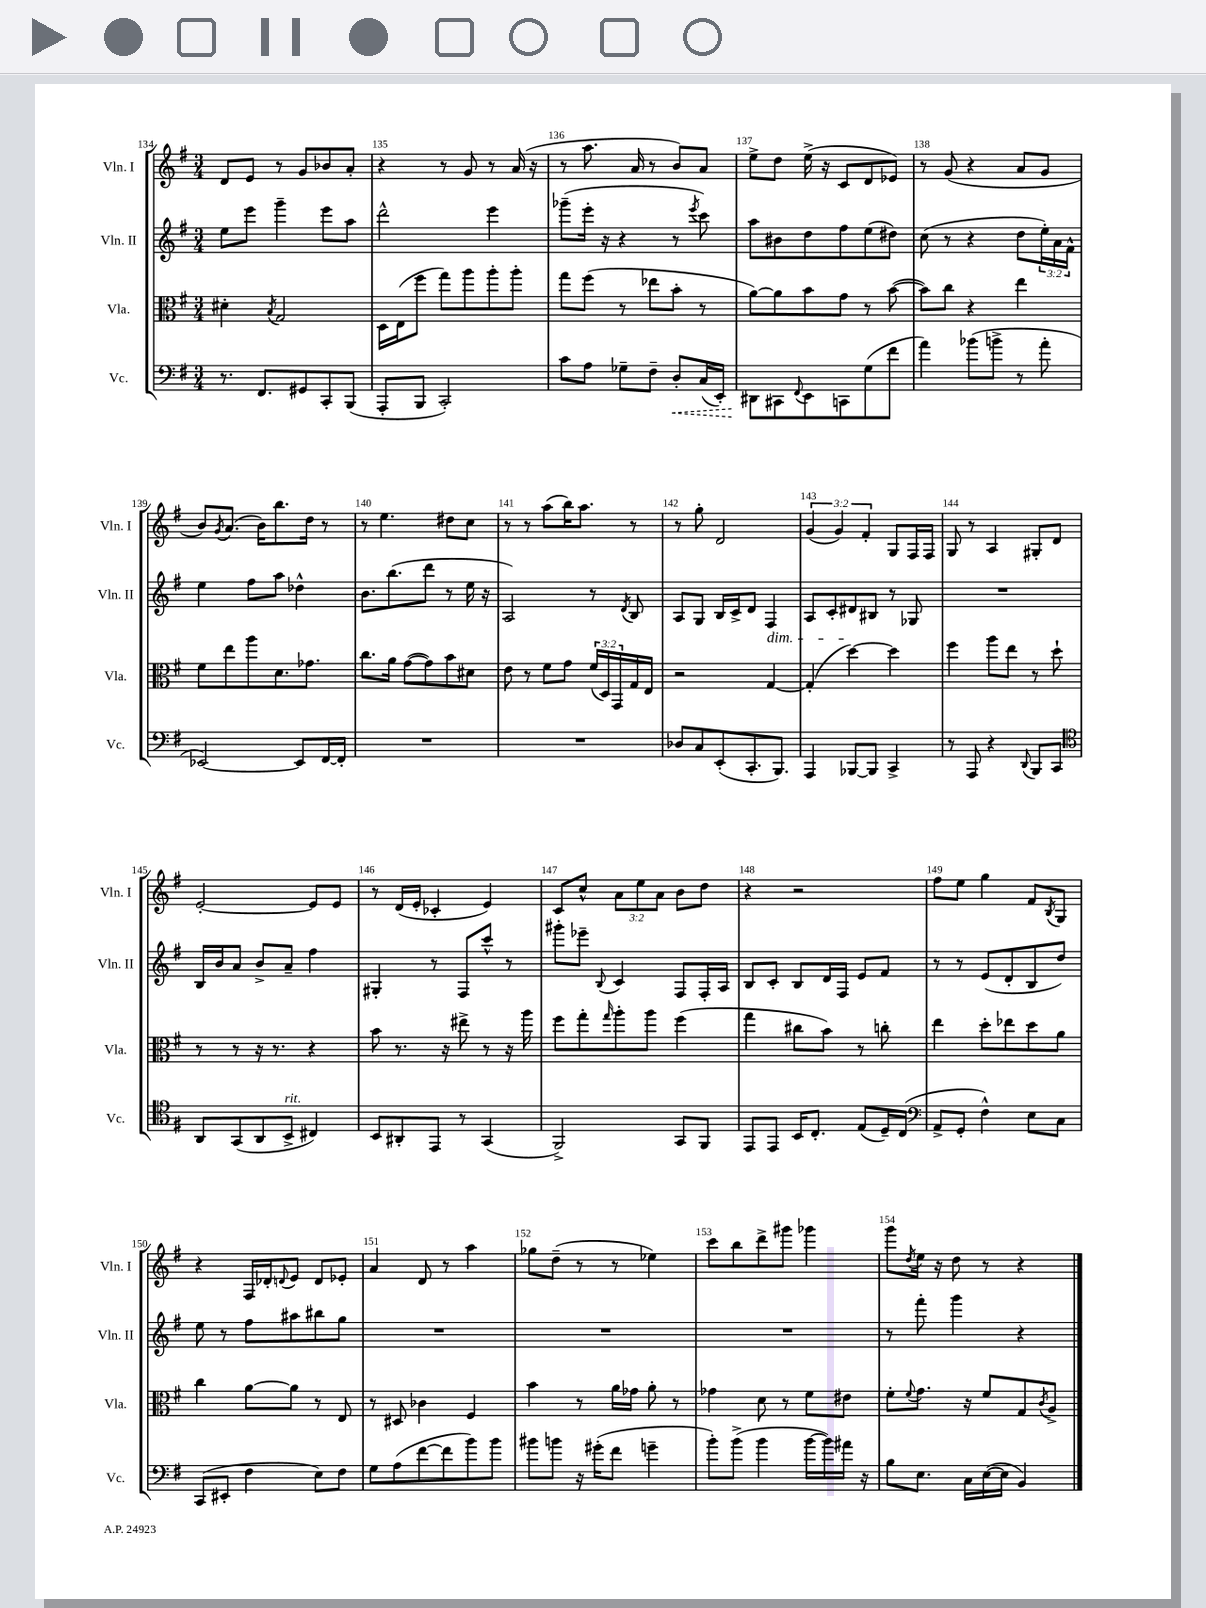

**kern	**kern	**kern	**kern
*staff4	*staff3	*staff2	*staff1
*clefF4	*clefC3	*clefG2	*clefG2
*k[f#]	*k[f#]	*k[f#]	*k[f#]
*M3/4	*M3/4	*M3/4	*M3/4
8.r	4d#'\	8ee\L	8d/L
.	.	8eee\J	8e/J
8.FF#/L	.	.	.
.	8qB/	.	.
.	2G/	4ggg~\	8r
8GG#/	.	.	8g/L
8CC'/	.	8eee\L	8b-/
(8BBB/J	.	8aa\J	8a'/J
=	=	=	=
8AAA'/L	16D\LL	2ddd^^\	4r
.	(16E\J	.	.
8BBB/J	8ff#\J	.	.
2CC'/)	8gg\L)	.	8r
.	8aa\	.	8g/
.	8aa'\	4eee\	8r
.	8aa'\J	.	(16a/
.	.	.	16r
=	=	=	=
8c\L	8gg\L	(8ggg-~\L	8r
8A\J	(8ff#\J	16eee'\Jk	8.aa\
.	.	16r	.
8G-~\L	8r	4r	.
.	.	.	16a/
8F#~\J	8ee-\L	.	8r
8D'/L	8b'\J	8r	8b/L)
.	.	8qeee/	.
(16C/L	8r	8ccc\)	8a/J
16EE'/JJ)	.	.	.
=	=	=	=
8DD#\L	[8a\L)	8aa\L	8ee^\L
8CC#\	8a\]	8b#\	8dd\J
8qqFF#/	.	.	.
8EE\	8b\	8dd\	(16ee^\
.	.	.	16r
8CC\	8g\J	8ff#\	8c/L
(8G\	8r	(8ee\	8d/
8f#\J	([8b\	8dd#\J)	8e-/J)
=	=	=	=
4a\)	8b\]L)	(8cc\	8r
.	8cc\J	8r	(8g/
(8b-\L	4r	4r	4r
8b^\J	.	.	.
8r	4ee\	8dd\L	8a/L
8a'\	.	24ee'\L)	8g/J
.	.	24a\	.
.	.	24f#^^\JJ	.
=	=	=	=
[2EE-/)	8f#\L	4ee\	8b/L)
.	.	.	8qg/
.	8ee\	.	(8.a/J
.	8aa\	8ff#\L	.
.	.	.	16b\LK)
.	8.d\	8aa\J	8.bb\
8EE-/]L	.	4dd-^^\	.
.	8.g-\J	.	16dd\Jk
[16FF#/L	.	.	8r
16FF#'/]JJ	.	.	.
=	=	=	=
2.r	8.cc\L	8.b\L	8r
.	.	.	4.ee\
.	16a\Jk	(8.bb\	.
.	([8g\L	.	.
.	8g\])	8ddd\J	.
.	8b\	8r	8dd#\L
.	8d#\J	16ee\	8cc\J
.	.	16r	.
=	=	=	=
2.r	8e\	2A/)	8r
.	8r	.	8r
.	8f#\L	.	(8aa\L
.	8g\J	.	16bb\K)
.	.	.	8.aa\J
.	(24f#/LL	8r	.
.	24D/)	.	.
.	24GG/	.	.
.	.	8qd/	.
.	16G/	8B/	8r
.	16E/JJ	.	.
=	=	=	=
8D-/L	2r	8A/L	8r
8C/	.	8G/J	8gg'\
(8EE'/	.	16B/LL	2d/
.	.	16c^/J	.
8.CC'/	.	8d/J	.
.	[4G/	4F#/	.
8.BBB/J)	.	.	.
=	=	=	=
4AAA/	(4G'/]	8A/L	(6g/
.	.	8c'/	.
.	.	.	6g/)
[8BBB-/L	[4dd\)	8d#/	.
.	.	.	6f#'/
8BBB-/]J	.	8B#/J	.
4CC^/	4dd\]	8r	8G/L
.	.	8G-/	16F#/L
.	.	.	16F#/JJ
=	=	=	=
8r	4ff#\	2.r	8G/
8AAA/	.	.	8r
4r	8aa\L	.	4A/
.	8ee\J	.	.
8qqDD/	.	.	.
8BBB/L	8r	.	8G#'/L
8CC/J	8dd`\	.	8d/J
=	=	=	=
*clefC4	*	*	*
8AA/L	8r	16B/LL	[2e'/
.	.	16b/J	.
(8GG/	8r	8a/J	.
8AA/	16r	8b^/L	.
.	8.r	.	.
8BB^/J	.	8a~/J	.
4C#/)	4r	4ff#\	8e/]L
.	.	.	8e/J
=	=	=	=
8BB/L	8b\	4G#'/	8r
8AA#'/	8.r	.	(16d/LL
.	.	.	16e'/JJ
8EE/J	.	8r	4c-'/
.	16r	.	.
8r	8ee#^\	8F#/L	.
(4GG/	8r	8ccc^^/J	4e/)
.	16r	8r	.
.	16aa\	.	.
=	=	=	=
2FF#^/)	8ff#\L	8ggg#'\L	8c/L
.	8gg'\	8eee-~\J	8cc^^/J
.	16qqgg/	8qqB/	.
.	8aa'\	4c/	12a\L
.	.	.	12ee\
.	8aa\J	.	.
.	.	.	12a\J
8GG/L	(4ff#\	8F#/L	8b\L
8FF#/J	.	16F#'/L	8dd\J
.	.	16A/JJ	.
=	=	=	=
8EE/L	4gg\	8B/L	4r
8EE/J	.	8c'/J	.
16BB/LK	8cc#\L	8B/L	2r
8.C'/J	.	.	.
.	8b\J)	16d/L	.
.	.	16F#/JJ	.
(8E/L	8r	8e/L	.
16D~/L)	8cc'\	8f#/J	.
(16C/JJ	.	.	.
=	=	=	=
*clefF4	*	*	*
8AA^/L	4ee\	8r	8ff#\L
8GG'/J	.	8r	8ee\J
4F#^^\)	8dd'\L	(8e/L	4gg\
.	8ee-\	8d'/	.
8E\L	8dd\	8B/	8f#/L
.	.	.	8qB/
8C\J	8a\J	8dd/J)	8G/J
=	=	=	=
(8CC/L	4cc\	8ee\	4r
8EE#'/J	.	8r	.
4F#\	[8a\L	8ff#\L	16F#/LL
.	.	.	16d-'/J
.	.	.	8qqd/
.	8a\]J	8aa#\	8e/J
8E\L)	8r	8bb#\	8d/L
8F#\J	8E/	8gg\J	8e-'/J
=	=	=	=
8G\L	8r	2.r	4a/
(8A\	8D#/	.	.
[8f#\	4c-\	.	8d/
8f#\]	.	.	8r
8b\)	4F#/	.	4aa\
8b\J	.	.	.
=	=	=	=
8b#\L	4b\	2.r	8gg-\L
8b\J	.	.	(8dd~\J
16r	8r	.	8r
(16g#'\LK	.	.	.
8f#\J	16a\LL	.	8r
.	16g-\JJ	.	.
4g~\	8a'\	.	4ee-\)
.	8r	.	.
=	=	=	=
8b'\L)	4g-\	2.r	8ccc\L
(8b^\J	.	.	8bb\
4b\	8d\	.	8ddd^\
.	8r	.	8ggg#\J
[16b\LL	8f#\L	.	4ggg-\
16b\])	.	.	.
16a#\JJ	8e#\J	.	.
16r	.	.	.
=	=	=	=
8B\L	8f#'\L	8r	8ggg\L
.	8qqf#/	.	8qdd/
8.E\J	8.g\J	8fff#'\	16ee\Jk
.	.	.	16r
.	.	4ggg\	8dd\
16C\LL	16r	.	.
([16E\	8f#/L	.	8r
16E\]JJ	.	.	.
4BB/)	8G/	4r	4r
.	8qc/	.	.
.	8A^/J	.	.
==	==	==	==
*-	*-	*-	*-
